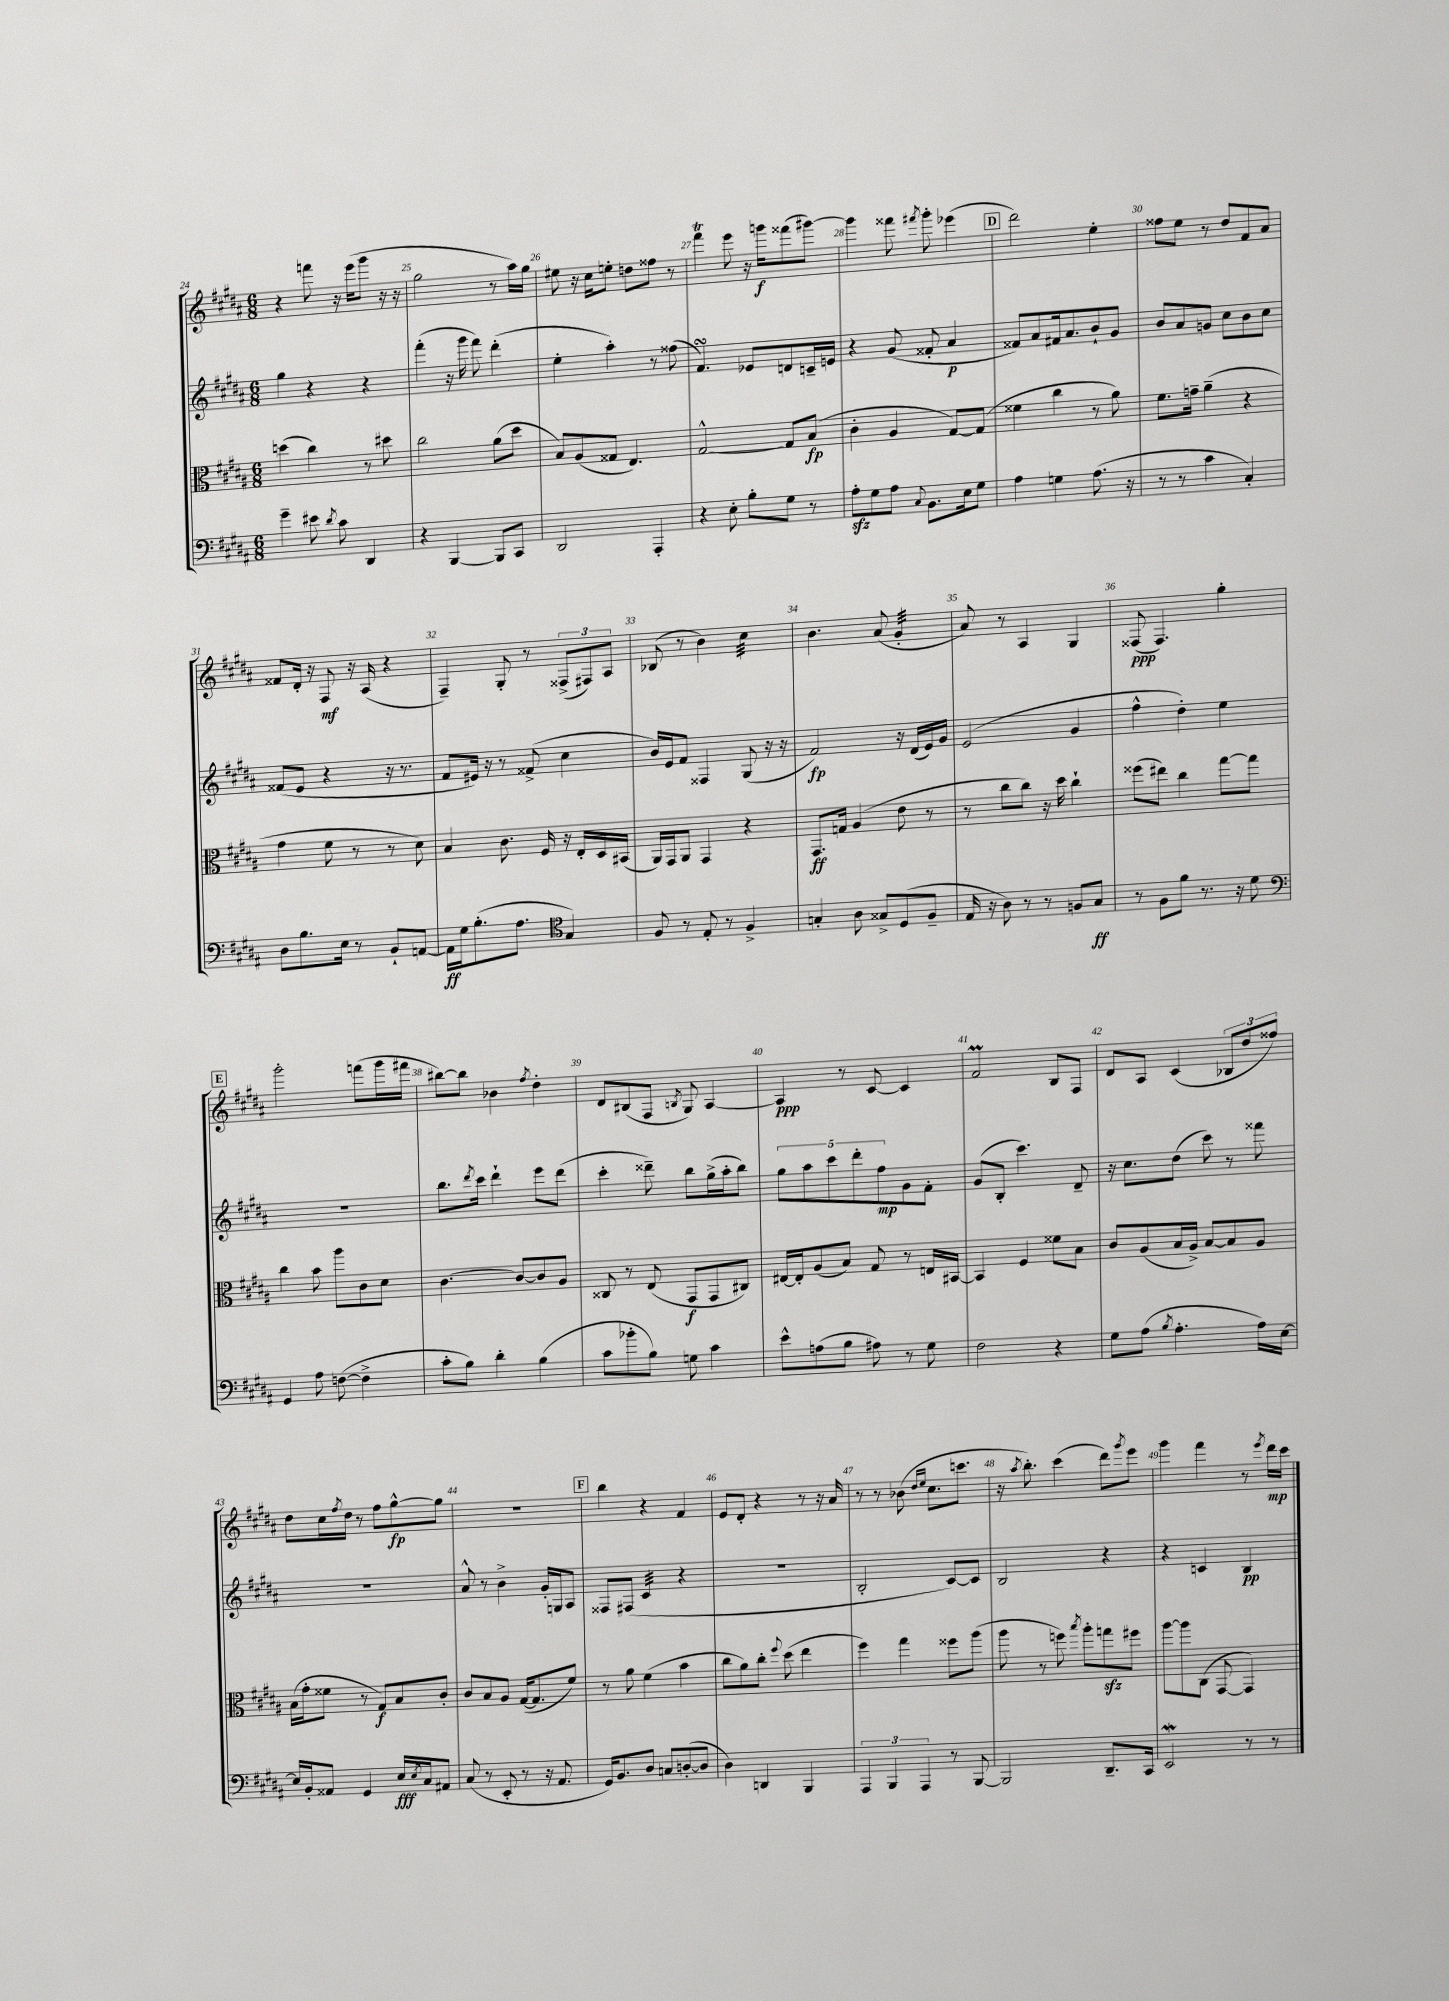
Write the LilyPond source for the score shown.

<<
\new StaffGroup <<
\new Staff = "s0" {
    \clef treble \key b \major \numericTimeSignature \time 6/8
    r4 f'''8 r16 e'''16( gis'''8 r16 r16 |
    gis''2 r8 ais''16) gis''16 |
    eis''8 r16 cis''16 e''8-. d''8 fisis''8 r8 |
    fis'''4\trill e'''8 r16 g'''16\f fisis'''8( gis'''8~) |
    gis'''4 fisis'''8 \acciaccatura { fis'''8 } gis'''8-. ees'''4( |
    \mark \markup { \box "D" } dis'''2) e''4-. |
    fisis''8 e''8 r8 dis''8 fis'8 ais'8 |
    fisis'8 dis'16-. r16 fis8\mf r16 ais16( r4 |
    fis4--) gis8-. r8 \tuplet 3/2 { fisis8->( fis8) ais8 } |
    bes8( r8 b'4) cis''4:32 |
    b'4. ais'8( gis'4:32-. |
    ais'8) r8 ais4 gis4 |
    fisis8\ppp( fisis4.) gis''4-. |
    \mark \markup { \box "E" } gis'''2-. f'''8( gis'''16 fis'''16 |
    bis''8~) bis''8 bes'4 \acciaccatura { fis''8 } dis''4-. |
    dis'8 bis8( fis8 \acciaccatura { b8 } gis8) ais4~ |
    ais4\ppp r8 cis'8~ cis'4 |
    fis'2\prall b8 fis8 |
    dis'8 ais8 cis'4( \tuplet 3/2 { bes8 dis''8 fisis''8) } |
    dis''8 cis''16 \acciaccatura { fis''8 } dis''16 r8 fis''8 gis''8~-^\fp gis''8 |
    R2. |
    \mark \markup { \box "F" } b''4 r4 fis'4 |
    e'8 dis'8-. r4 r8 r16 ais'16 |
    r8 r8 bes'8( \grace { dis''16 e''16 } cis''8. c'''8. |
    r16 \acciaccatura { ais''8 } b''8.-.) cis'''4( dis'''8) \acciaccatura { gis'''8 } e'''8 |
    gis'''4 fis'''4 r8 \acciaccatura { e'''8 } dis'''16\mp cis'''16 \bar "|." |
}
\new Staff = "s1" {
    \clef treble \key b \major \numericTimeSignature \time 6/8
    gis''4 r4 r4 |
    fis'''4-.( r16 gis'''16 fis'''8) dis'''4-.( |
    e''4-. ais''4-.) r8 fisis''8( |
    fis'4.\turn) ees'8 d'8 c'16-- e'16 |
    r4 gis'8( fisis'8-. ais'4\p |
    \mark \markup { \box "D" } fisis'8) ais'8 fis'16 ais'8. b'8-! gis'8 |
    b'8 ais'8 g'8 cis''8 b'8 cis''8 |
    fisis'8( e'8 r4 r16 r8. |
    fis'8 eis'16) r16 r8 fisis'8->( cis''4 |
    b'16) e'16 fis'8 fisis4 gis8( r16 r16 |
    fis'2\fp) r16 dis'16( e'16) gis'16 |
    e'2( gis'4 |
    fis''4-^ dis''4-.) e''4 |
    \mark \markup { \box "E" } R2. |
    b''8. \acciaccatura { dis'''8 } cis'''16 dis'''4-! e'''8 dis'''8( |
    cis'''4-. disis'''8--) b''8 gis''16->( ais''16-. b''8) |
    \tuplet 5/4 { gis''8 ais''8 cis'''8 dis'''8-. fis''8\mp } gis'8 fis'8-. |
    gis'8( b8-. cis'''4.) dis'8-- |
    r16 cis''8. dis''8( cis'''8) r8 fisis'''8 |
    R2. |
    ais'8-^ r8 b'4-> gis'16-. g16 ais8 |
    \mark \markup { \box "F" } fisis8 fis8( cis'4:32 r4 |
    R2. |
    b2-. cis'8~) cis'8 |
    b2 r4 |
    r4 c'4 b4\pp \bar "|." |
}
\new Staff = "s2" {
    \clef alto \key b \major \numericTimeSignature \time 6/8
    d''4( cis''4) r8 dis''8 |
    cis''2 ais'8( dis''8 |
    b8) ais8( gisis8 e4.) |
    gis2~-^ gis8 b8\fp( |
    cis'4-. ais4 gis8~) gis8( |
    \mark \markup { \box "D" } fisis'4 cis''4 r8 ais'8) |
    fis'8. g'16-- ais'4--( r4 |
    gis'4 fis'8 r8 r8 dis'8) |
    b4 cis'8. fis16 r16 e16-. dis16 bis,16( |
    ais,16) gis,16 ais,8 gis,4 r4 |
    gis,8.\ff g16 ais4( e'8 r8 |
    r8 cis''8 cis''8) r16 dis''16 cis''4-! |
    fisis''8( eis''8) cis''4 gis''8~ gis''8 |
    \mark \markup { \box "E" } cis''4 b'8 ais''8 cis'8 dis'8 |
    cis'4.~ cis'8~ cis'8 ais8 |
    cisis8 r8 e8( gis,8\f gis,8 cis8) |
    eis16~ eis16-. ais8( b8) gis8 r8 e16 bis,16~ |
    bis,4 fis4 fisis'8 b8 |
    cis'8 ais8( b16 ais16->) b8~ b8 ais8 |
    b16( gis'16-. fisis'8 r8 gis8\f) b8 cis'8-. |
    cis'8 b8 ais8 gis16~( gis8. fis'8) |
    \mark \markup { \box "F" } r8 ais'8 fis'4( b'4 |
    cis''8 ais'8) cis''8-. \appoggiatura { fis''8 } dis''8( e''4 |
    fis''4) gis''4 fisis''8 ais''8( |
    ais''8 r8 f''8) \acciaccatura { b''8 } ais''8-. g''8\sfz fis''8 |
    ais''8~ ais''8 cis8( gis,8~ gis,4) \bar "|." |
}
\new Staff = "s3" {
    \clef bass \key b \major \numericTimeSignature \time 6/8
    gis'4-- eis'8 \acciaccatura { dis'8 } cis'8 dis,4 |
    r4 b,,4~ b,,8 cis,8 |
    dis,2 ais,,4-. |
    r4 e8-. b8-. gis8 r8 |
    ais8-.\sfz gis8 ais8 \appoggiatura { cis8 } b,8. e16 gis8 |
    \mark \markup { \box "D" } ais4 g4 ais8.( r16 |
    r8 r8 cis'4 cis4-.) |
    dis8 b8. e16 r8 b,8-! a,8~ |
    a,16\ff gis16 b8.-.( ais8. \clef tenor gis4) |
    fis8 r8 e8-. r8 fis4-> |
    g4-. ais8 gisis8-> dis8( fis8-- |
    e16 r16 ais8) r8 r8 f8 gis8\ff |
    r8 fis8 fis'8 r8. r16 dis'8 |
    \mark \markup { \box "E" } \clef bass gis,4 ais8 f8~( f4-> |
    cis'8-. b8) dis'4-. b4( |
    cis'8 bes'8-. b8) g8 cis'4 |
    e'8-^ a8( b8 ais8) r8 gis8 |
    fis2 r4 |
    gis8 ais8( \acciaccatura { b8 } ais4.-. ais16) e16~ |
    e16 b,16-. aisis,8 gis,4 e16\fff \acciaccatura { e8 } cis16 ais,8 |
    cis8( r8 e,8-. r8 r16 ais,8. |
    \mark \markup { \box "F" } gis,16) b,8. dis8 c8 d8~-.( d8 |
    dis4) d,4 b,,4 |
    \tuplet 3/2 { ais,,4 b,,4 ais,,4 } r8 b,,8~ |
    b,,2 dis,8.-- cis,16 |
    e,2\mordent r8 r8 \bar "|." |
}
>>
>>
\layout { \context { \Score currentBarNumber = #24 \override BarNumber.break-visibility = ##(#f #t #t) barNumberVisibility = #all-bar-numbers-visible } }
